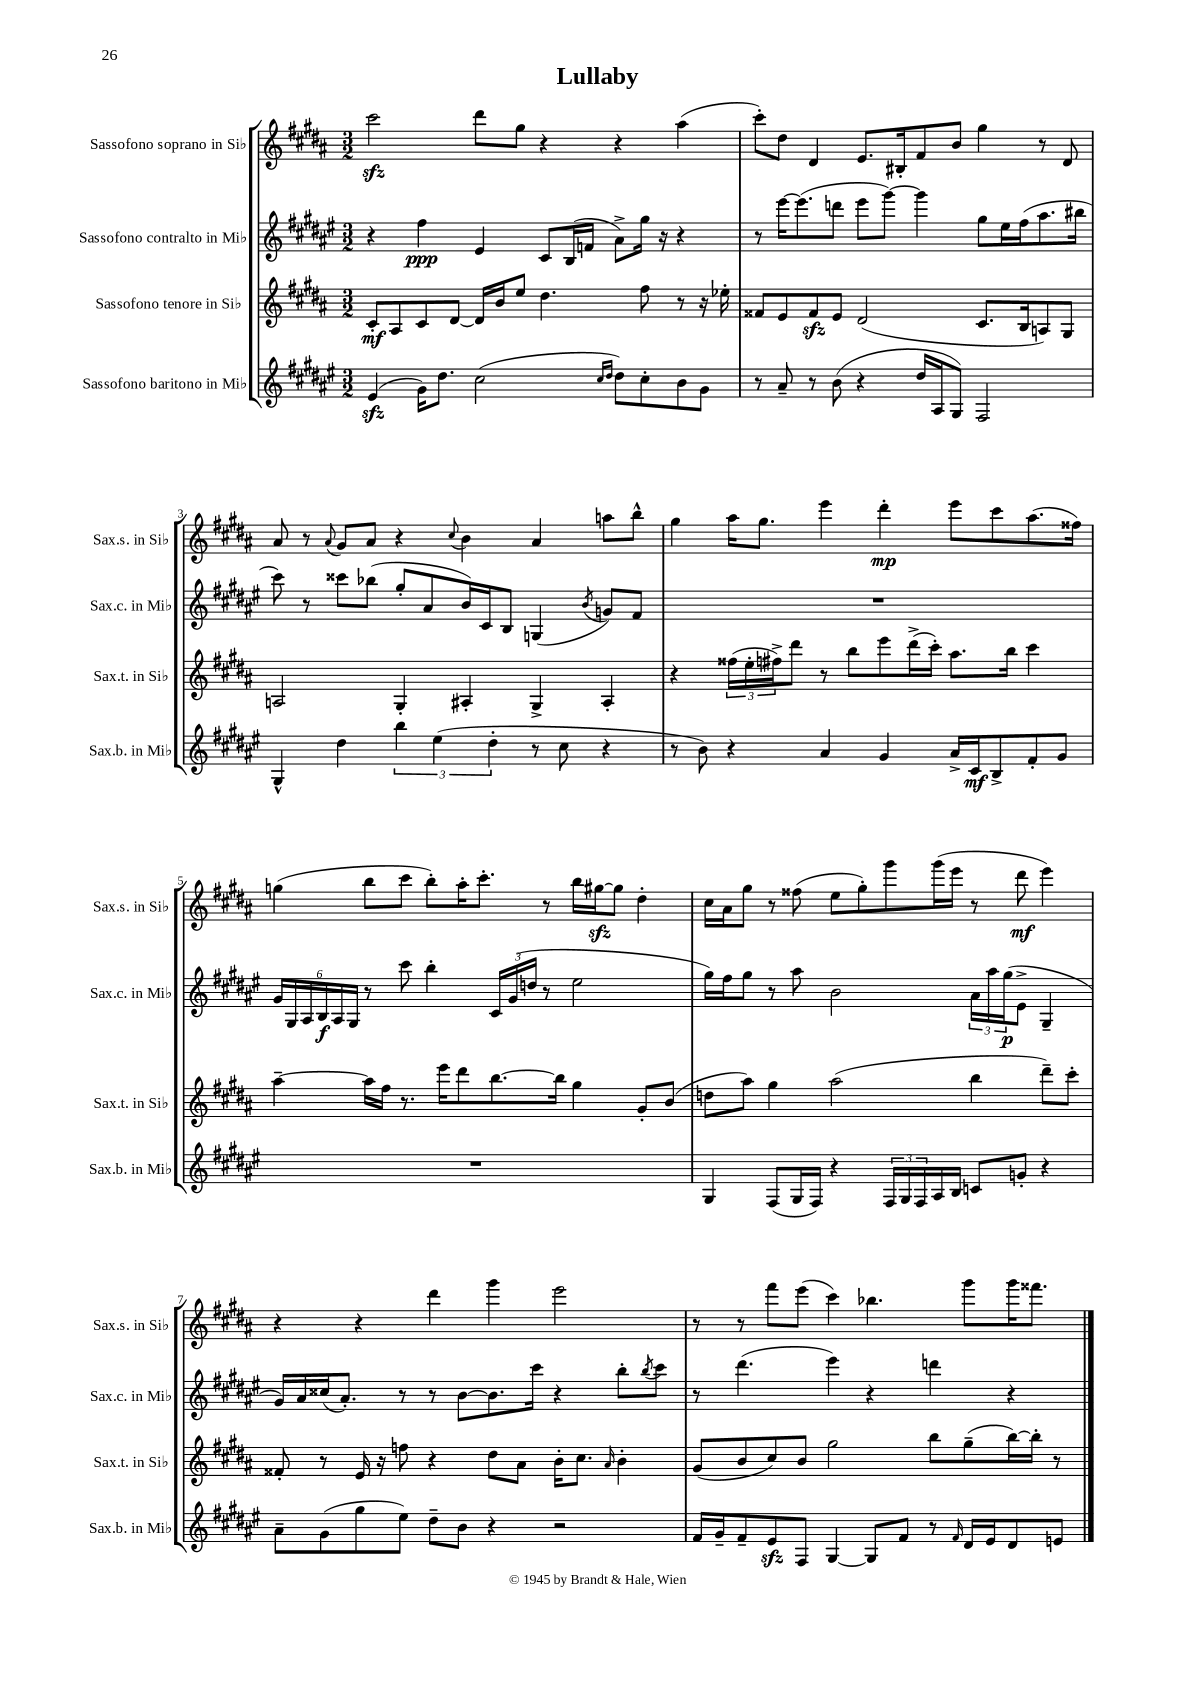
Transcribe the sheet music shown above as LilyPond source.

\header { title = "Lullaby" }
<<
\new StaffGroup <<
\new Staff = "s0" \with { instrumentName = "Sassofono soprano in Sib" shortInstrumentName = "Sax.s. in Sib" } {
    \clef treble \key b \major \numericTimeSignature \time 3/2
    cis'''2\sfz dis'''8 gis''8 r4 r4 ais''4( |
    cis'''8-.) dis''8 dis'4 e'8. bis16-. fis'8 b'8 gis''4 r8 dis'8 |
    ais'8 r8 \appoggiatura { ais'8 } gis'8 ais'8 r4 \appoggiatura { cis''8 } b'4 ais'4 a''8 b''8-^ |
    gis''4 ais''16 gis''8. e'''4 dis'''4-.\mp e'''8 cis'''8 ais''8.( fisis''16) |
    g''4( b''8 cis'''8 b''8-.) ais''16-. cis'''8.-. r8 b''16 gis''16~\sfz gis''8 dis''4-. |
    cis''16 ais'16 gis''8 r8 fisis''8( e''8 gis''8-.) gis'''8 gis'''16( e'''16 r8 dis'''8\mf e'''4) |
    r4 r4 dis'''4 gis'''4 e'''2 |
    r8 r8 fis'''8 e'''8( cis'''4) bes''4. gis'''8 gis'''16 fisis'''8. \bar "|." |
}
\new Staff = "s1" \with { instrumentName = "Sassofono contralto in Mib" shortInstrumentName = "Sax.c. in Mib" } {
    \clef treble \key fis \major \numericTimeSignature \time 3/2
    r4 fis''4\ppp eis'4 cis'8 b16( f'16 ais'8->) gis''16 r16 r4 |
    r8 eis'''16~ eis'''8.( d'''8 eis'''8 gis'''8~) gis'''4 gis''8 eis''16 fis''16( ais''8. bis''16 |
    cis'''8) r8 cisis'''8 bes''8( gis''8-. ais'8 b'16) cis'16 b8 g4( \acciaccatura { b'8 } g'8) fis'8 |
    R1. |
    \tuplet 6/4 { gis'16 gis16 ais16 b16\f ais16 gis16 } r8 cis'''8 b''4-. \tuplet 3/2 { cis'16 gis'16( d''16 } r8 eis''2 |
    gis''16) fis''16 gis''8 r8 ais''8 b'2 \tuplet 3/2 { ais'16 ais''16 gis''16\p( } eis'8-> gis4-- |
    gis'16) ais'16 cisis''16( ais'8.-.) r8 r8 b'8~ b'8. cis'''16 r4 b''8-. \acciaccatura { b''8 } cis'''8 |
    r8 dis'''4.( eis'''4) r4 d'''4 r4 \bar "|." |
}
\new Staff = "s2" \with { instrumentName = "Sassofono tenore in Sib" shortInstrumentName = "Sax.t. in Sib" } {
    \clef treble \key b \major \numericTimeSignature \time 3/2
    cis'8-.\mf ais8 cis'8 dis'8~ dis'16 b'16 e''8 dis''4. fis''8 r8 r16 ees''16-. |
    fisis'8 e'8 fisis'8\sfz e'8 dis'2( cis'8. b16 a8) gis8 |
    a2 gis4-. ais4-. gis4-> ais4-. |
    r4 \tuplet 3/2 { fisis''16( e''16-. fis''16->) } dis'''8 r8 b''8 e'''8 dis'''16->( cis'''16-.) ais''8. b''16 cis'''4 |
    ais''4~-- ais''16 fis''16 r8. e'''16 dis'''8 b''8.~ b''16 gis''4 gis'8-. b'8( |
    d''8 ais''8) gis''4 ais''2( b''4 dis'''8--) cis'''8-. |
    fisis'8-. r8 e'16 r16 f''8 r4 dis''8 ais'8 b'16-. cis''8. \grace { ais'16 } b'4-. |
    gis'8( b'8 cis''8) b'8 gis''2 b''8 gis''8--( b''16~) b''16-. r8 \bar "|." |
}
\new Staff = "s3" \with { instrumentName = "Sassofono baritono in Mib" shortInstrumentName = "Sax.b. in Mib" } {
    \clef treble \key fis \major \numericTimeSignature \time 3/2
    eis'4\sfz( gis'16) dis''8. cis''2( \grace { cis''16 dis''16 } dis''8) cis''8-. b'8 gis'8 |
    r8 ais'8-- r8 b'8( r4 dis''16 ais16 gis8) fis2 |
    gis4-^ dis''4 \tuplet 3/2 { b''4 eis''4( dis''4-. } r8 cis''8 r4 |
    r8 b'8) r4 ais'4 gis'4 ais'16-> cis'16\mf b8-> fis'8-. gis'8 |
    R1. |
    gis4 fis8( gis16 fis16) r4 \tuplet 3/2 { fis16 gis16 fis16 } ais16 b16 c'8 g'8-. r4 |
    ais'8-- gis'8( gis''8 eis''8) dis''8-- b'8 r4 r2 |
    fis'16 gis'16-- fis'8-- eis'8\sfz fis8 gis4~ gis8 fis'8 r8 \grace { fis'16 } dis'16 eis'16 dis'8 e'8 \bar "|." |
}
>>
>>
